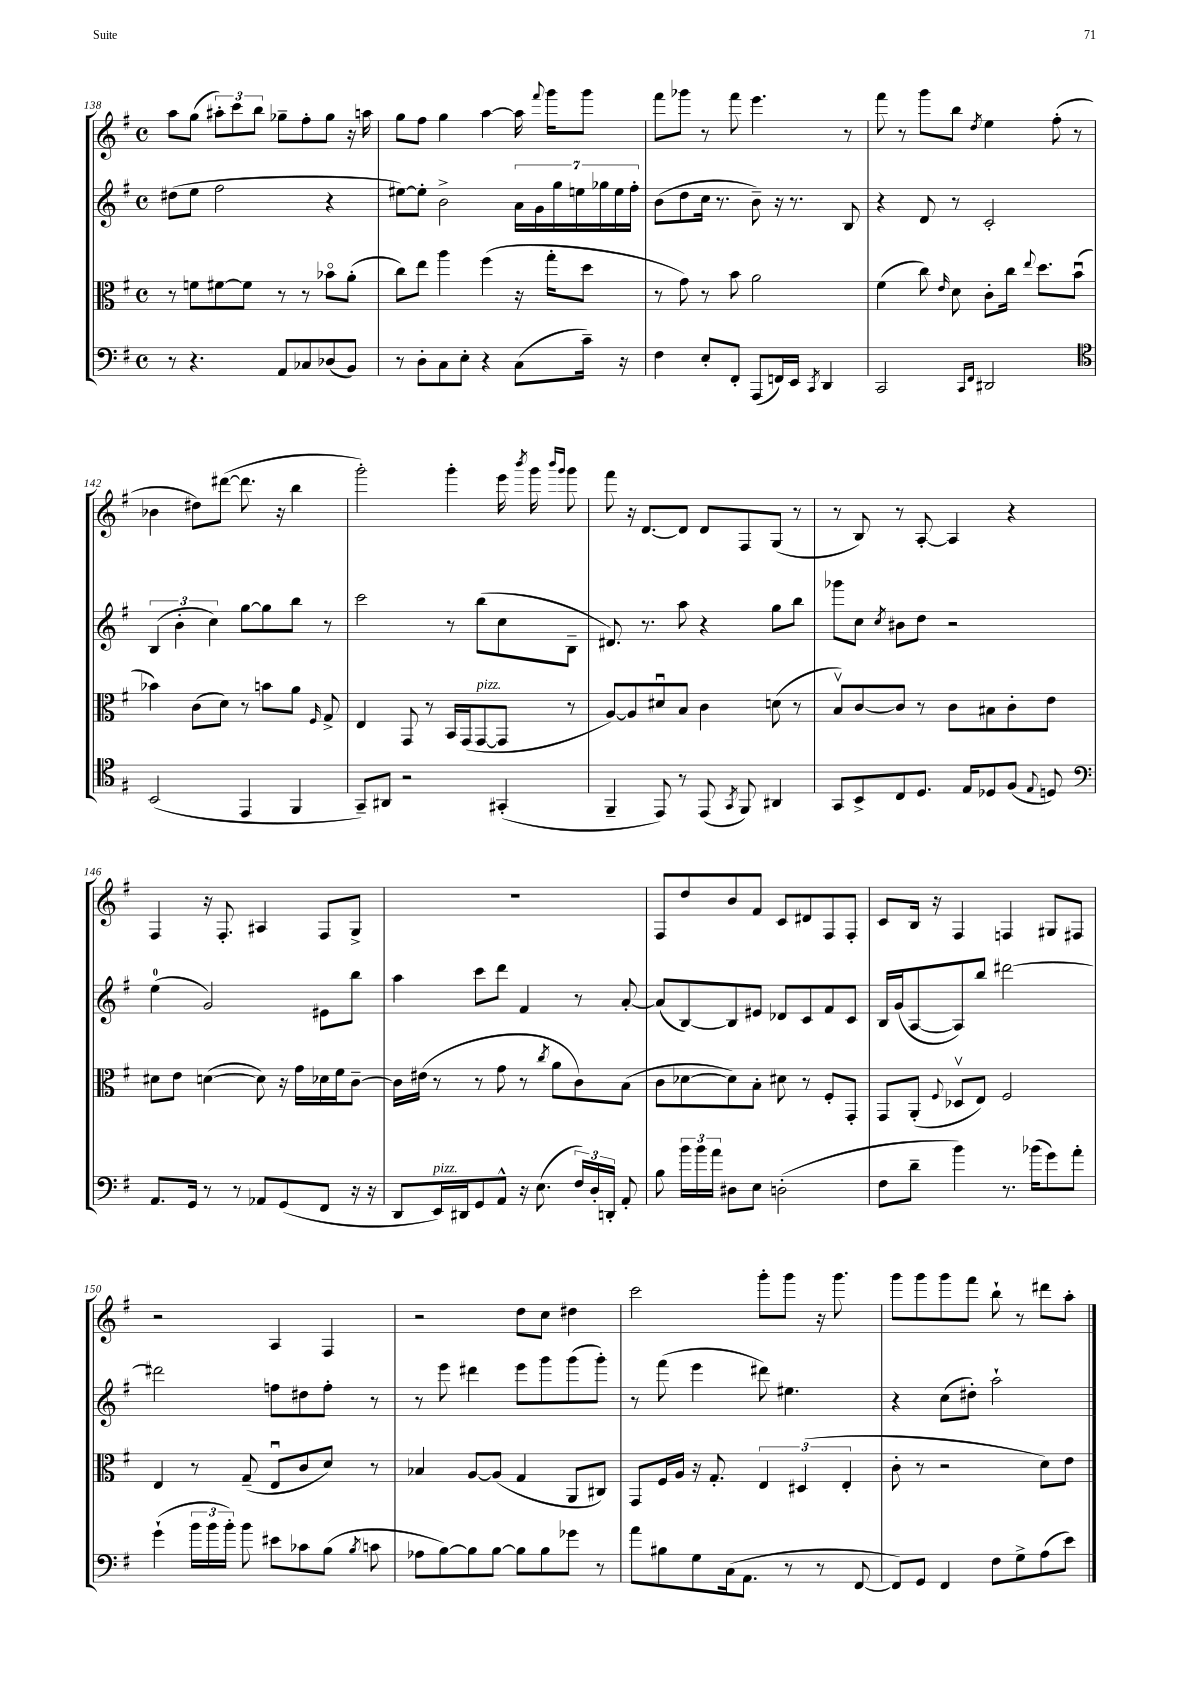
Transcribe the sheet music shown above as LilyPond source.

<<
\new StaffGroup <<
\new Staff = "s0" {
    \clef treble \key g \major \defaultTimeSignature \time 4/4
    \autoBeamOff a''8[ g''8]( \tuplet 3/2 { ais''8[-.) c'''8 b''8] } ges''8[-- fis''8-. ges''8] r16 a''16 |
    g''8[ fis''8] g''4 a''4~ a''16 \appoggiatura { fis'''8 } g'''16[ g'''8] |
    fis'''8[ ges'''8] r8 fis'''8 e'''4. r8 |
    fis'''8 r8 g'''8[ b''8] \acciaccatura { d''8 } e''4 fis''8-.( r8 |
    bes'4 dis''8[) dis'''8]~( dis'''8. r16 b''4 |
    g'''2-.) g'''4-. e'''16 \acciaccatura { b'''8 } g'''16 \grace { b'''16[ g'''16] } g'''8 |
    fis'''8 r16 d'8.[~ d'8] d'8[ fis8 g8]( r8 |
    r8 b8) r8 a8~-. a4 r4 |
    fis4 r16 fis8.-. ais4 fis8[ g8]-> |
    R1 |
    fis8[ d''8 b'8 fis'8] c'8[ dis'8 fis8 fis8]-. |
    c'8[ b16] r16 fis4 f4 gis8[ fis8] |
    r2 a4 fis4 |
    r2 d''8[ c''8] dis''4 |
    c'''2 g'''8[-. g'''8] r16 g'''8. |
    g'''8[ g'''8 g'''8 fis'''8] b''8-! r8 dis'''8[ a''8]-. \bar "|." |
}
\new Staff = "s1" {
    \clef treble \key g \major \defaultTimeSignature \time 4/4
    \autoBeamOff dis''8[( e''8] fis''2 r4 |
    eis''8[~) eis''8]-. b'2-> \tuplet 7/4 { a'16[ g'16 g''16 e''16 ges''16 e''16 fis''16]-. } |
    b'8[( d''8 c''16] r8. b'8--) r16 r8. b8 |
    r4 d'8 r8 c'2-. |
    \tuplet 3/2 { b4( b'4-. c''4) } g''8[~ g''8 b''8] r8 |
    c'''2 r8 b''8[( c''8 b8]-- |
    dis'8.) r8. a''8 r4 g''8[ b''8] |
    ges'''8[ c''8] \acciaccatura { c''8 } bis'8[ d''8] r2 |
    e''4-0( g'2) eis'8[ b''8] |
    a''4 c'''8[ d'''8] fis'4 r8 a'8~-. |
    a'8[( b8~) b8 eis'8] des'8[ c'8 fis'8 c'8] |
    b16[ g'16( a8~ a8) b''8] dis'''2~ |
    dis'''2 f''8[ dis''8 f''8]-. r8 |
    r8 e'''8 dis'''4 e'''8[ g'''8 g'''8( g'''8]-.) |
    r8 fis'''8( e'''4 dis'''8) eis''4. |
    r4 c''8[( dis''8]-.) a''2-! \bar "|." |
}
\new Staff = "s2" {
    \clef alto \key g \major \defaultTimeSignature \time 4/4
    \autoBeamOff r8 f'8[ fis'8~ fis'8] r8 r8 bes'8[\flageolet a'8]-.( |
    c''8[) e''8] a''4 fis''4( r16 g''16[-. d''8] |
    r8 g'8) r8 b'8 a'2 |
    fis'4( c''8) \grace { e'16 } d'8 c'8[-. c''16] \appoggiatura { e''8 } d''8.[ b'8]\downbow( |
    bes'4) c'8[( d'8]) r8 b'8[ a'8] \grace { fis16 } g8-> |
    e4 g,8 r8 b,16[ g,16( g,8~^\markup { \italic "pizz." } g,8] r8 |
    a8[~) a8 dis'8\downbow b8] c'4 d'8( r8 |
    b8[\upbow) c'8~ c'8] r8 c'8[ bis8 c'8-. e'8] |
    dis'8[ e'8] d'4~( d'8) r16 g'16[ des'16 fis'16 c'8]~-- |
    c'16[ eis'16]( r8 r8 g'8 r8 \acciaccatura { c''8 } a'8[ c'8) b8]( |
    c'8[ des'8~ des'8) b8]-. dis'8 r8 fis8[-. g,8]-. |
    g,8[ a,8]-.( \appoggiatura { fis8 } des8[\upbow e8]) fis2 |
    e4 r8 g8--( e8[\downbow c'8 d'8]) r8 |
    bes4 a8[~ a8]( g4 a,8[ cis8]) |
    g,8[ fis16 a16] r16 g8.-. \tuplet 3/2 { e4 dis4( e4-. } |
    c'8-. r8 r2 d'8[) e'8] \bar "|." |
}
\new Staff = "s3" {
    \clef bass \key g \major \defaultTimeSignature \time 4/4
    \autoBeamOff r8 r4. a,8[ ces8 des8( b,8]) |
    r8 d8[-. c8 e8]-. r4 c8[( c'16]--) r16 |
    fis4 e8[-. fis,8]-. a,,8[( f,16) e,16] \acciaccatura { c,8 } d,4 |
    c,2 \grace { c,16[ fis,16] } dis,2 |
    \clef tenor b,2( e,4 fis,4 |
    g,8[--) ais,8] r2 gis,4-.( |
    fis,4-- e,8) r8 e,8( \acciaccatura { g,8 } fis,8) ais,4 |
    g,8[ b,8-> c8 d8.] e16[ des8 fis8]( \appoggiatura { e8 } d8) |
    \clef bass a,8.[ g,16] r8 r8 aes,8[ g,8( fis,8] r16 r16 |
    d,8[ e,16^\markup { \italic "pizz." }) dis,16 g,8 a,8]-^ r16 e8.( \tuplet 3/2 { fis16[) d16-. d,16]-. } a,8-. |
    b8 \tuplet 3/2 { b'16[ b'16 a'16] } dis8[ e8] d2-.( |
    fis8[ d'8]-- b'4) r8. bes'16[( g'8) a'8]-. |
    g'4-!( \tuplet 3/2 { b'16[ b'16 b'16]-.) } b'8 eis'8[ ces'8 b8]( \acciaccatura { b8 } c'8 |
    aes8[ b8~) b8 b8]~ b8[ b8 ges'8] r8 |
    a'8[ bis8 g8 c16( a,8.] r8 r8 fis,8~ |
    fis,8[) g,8] fis,4 fis8[ g8-> a8( e'8]) \bar "|." |
}
>>
>>
\layout { \context { \Score currentBarNumber = #138 } }
